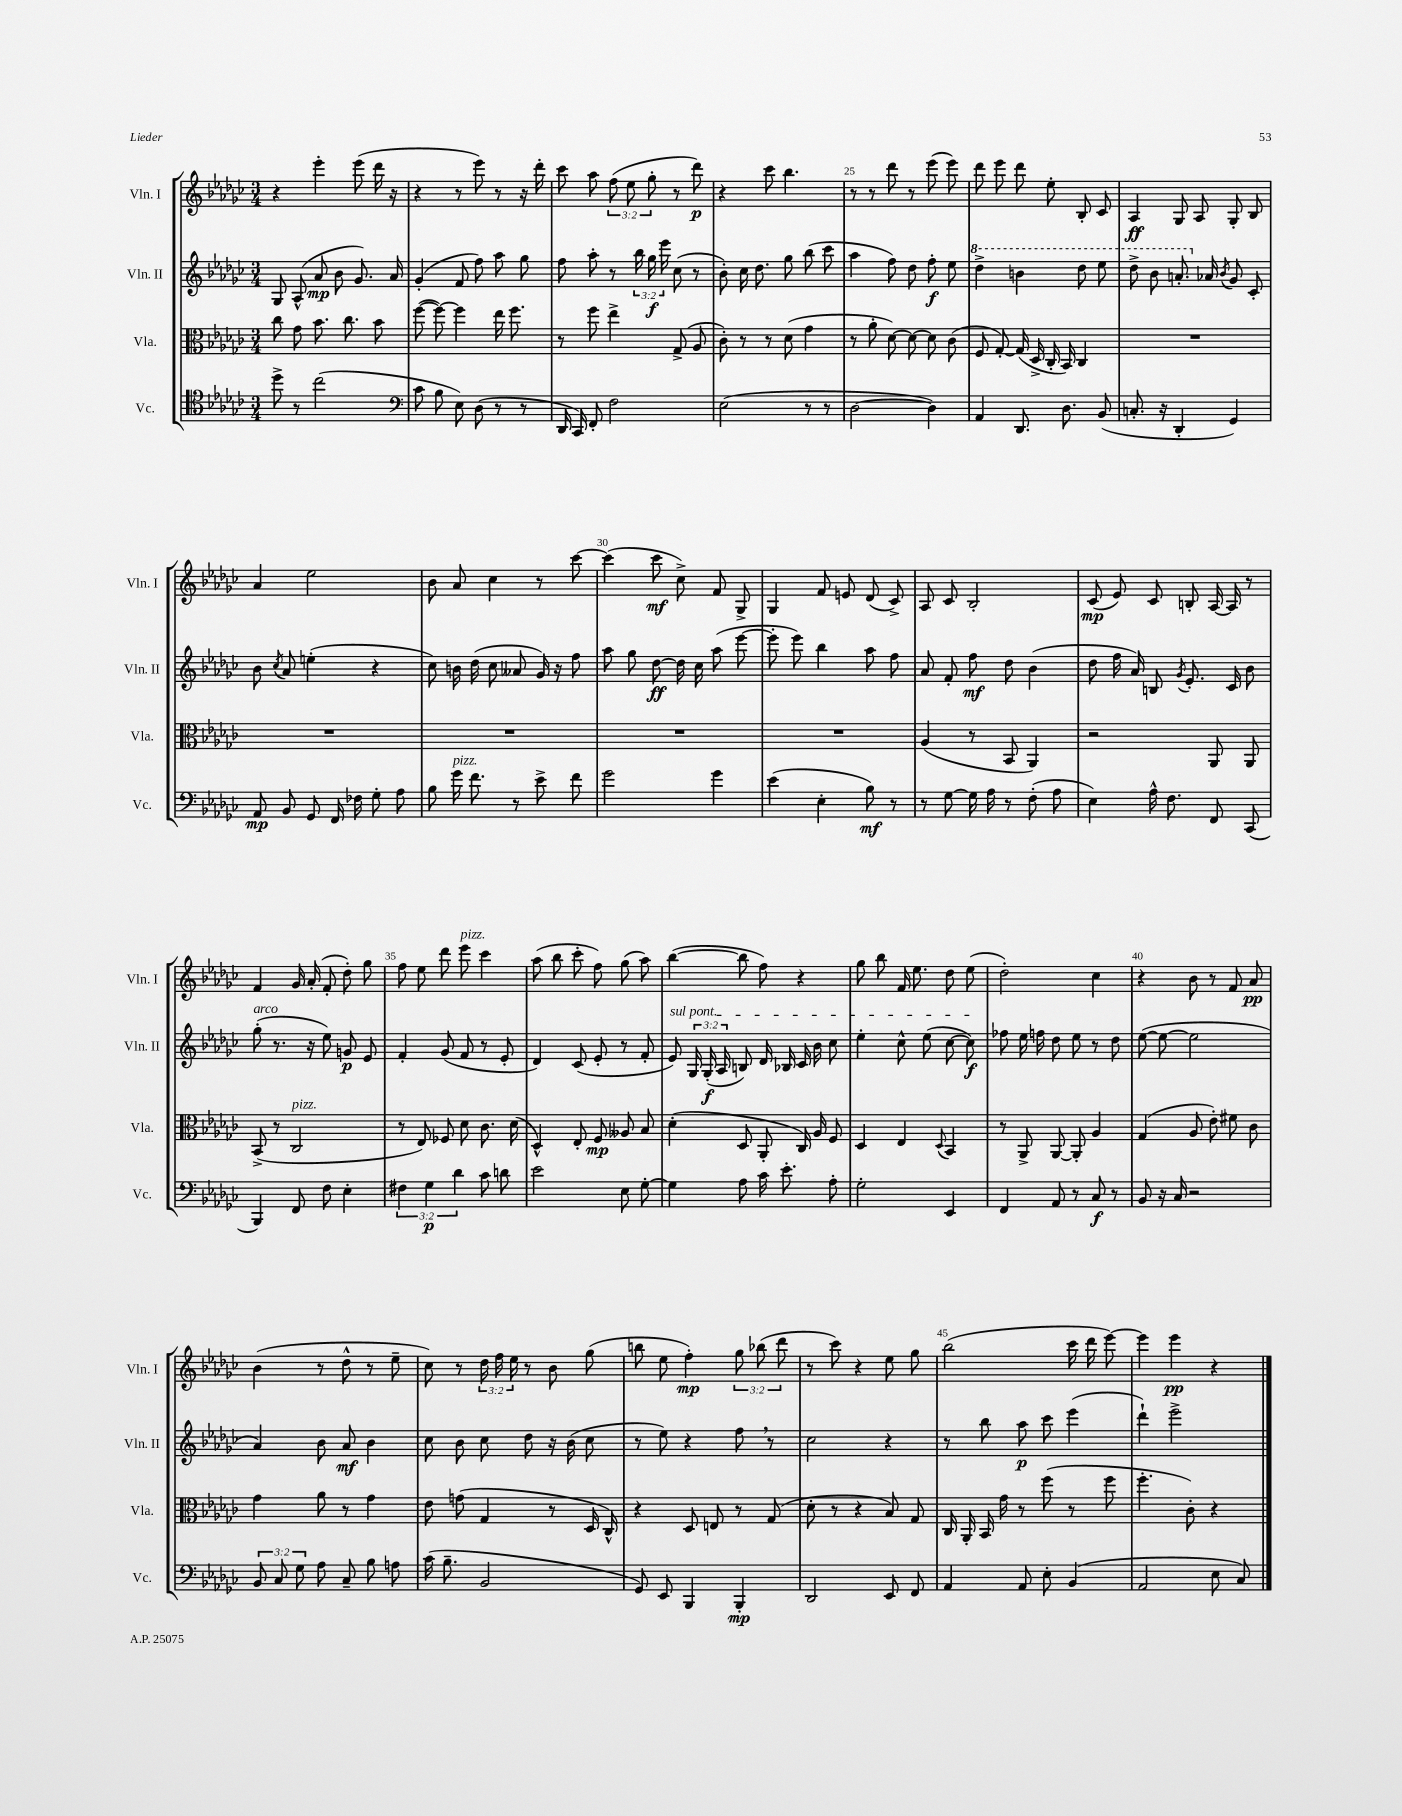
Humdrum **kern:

**kern	**dynam	**kern	**dynam	**kern	**dynam	**kern	**dynam
*part4	*part4	*part3	*part3	*part2	*part2	*part1	*part1
*staff4	*staff4	*staff3	*staff3	*staff2	*staff2	*staff1	*staff1
*I"Vc.	*	*I"Vla.	*	*I"Vln. II	*	*I"Vln. I	*
*I'Vc.	*	*I'Vla.	*	*I'Vln. II	*	*I'Vln. I	*
*clefC4	*	*clefC3	*	*clefG2	*	*clefG2	*
*k[b-e-a-d-g-c-]	*	*k[b-e-a-d-g-c-]	*	*k[b-e-a-d-g-c-]	*	*k[b-e-a-d-g-c-]	*
*M3/4	*	*M3/4	*	*M3/4	*	*M3/4	*
=21	=21	=21	=21	=21	=21	=21	=21
8dd-^\	.	8cc-\	.	8G-/	.	4r	.
8r	.	8g-\	.	(8A-^^/	.	.	.
(2cc-\	.	8.b-\	.	8a-/	mp	4eee-'\	.
.	.	.	.	8b-\	.	.	.
.	.	8.cc-\	.	.	.	.	.
.	.	.	.	8.g-/)	.	(8eee-\	.
.	.	8b-\	.	.	.	16ddd-\	.
.	.	.	.	16a-/	.	16r	.
=22	=22	=22	=22	=22	=22	=22	=22
*clefF4	*	*	*	*	*	*	*
8c-\	.	([8ff\	.	(4g-'/	.	4r	.
8B-\	.	8ff\_)	.	.	.	.	.
8E-\)	.	4ff\]	.	8f/	.	8r	.
(8D-\	.	.	.	8ff\)	.	8eee-\)	.
8r	.	16ee-\	.	8aa-\	.	8r	.
.	.	8.ff\	.	.	.	.	.
8r	.	.	.	8gg-\	.	16r	.
.	.	.	.	.	.	16ddd-'\	.
=23	=23	=23	=23	=23	=23	=23	=23
16DD-/	.	8r	.	8ff\	.	8ccc-\	.
16CC-/)	.	.	.	.	.	.	.
8FF'/	.	8ff\	.	8aa-'\	.	8aa-\	.
2F\	.	4ee-^\	.	8r	.	(12ff\	.
.	.	.	.	.	.	12ee-\	.
.	.	.	.	24bb-\	.	.	.
.	.	.	.	24gg-\	f	12gg-'\	.
.	.	.	.	24eee-\	.	.	.
.	.	(8G-^/	.	(8cc-\	.	8r	.
.	.	8A-/	.	8r	.	8ddd-\)	p
=24	=24	=24	=24	=24	=24	=24	=24
(2E-\	.	8c-'\)	.	8b-'\)	.	4r	.
.	.	8r	.	16cc-\	.	.	.
.	.	.	.	8.dd-\	.	.	.
.	.	8r	.	.	.	8ccc-\	.
.	.	(8d-\	.	8gg-\	.	4.bb-\	.
8r	.	4g-\	.	(8bb-\	.	.	.
8r	.	.	.	8ccc-\	.	.	.
=25	=25	=25	=25	=25	=25	=25	=25
[2D-\	.	8r	.	4aa-\	.	8r	.
.	.	8a-'\	.	.	.	8r	.
.	.	[8d-\)	.	8ff\)	.	8ddd-\	.
.	.	8d-\_	.	8dd-\	.	8r	.
4D-\])	.	8d-\]	.	8ff'\	f	(8eee-\	.
.	.	(8c-\	.	8ee-\	.	8eee-\)	.
=26	=26	=26	=26	=26	=26	=26	=26
*	*	*	*	*8va	*	*	*
4AA-/	.	8F/	.	4ddd-^\	.	8ddd-\	.
.	.	[8G-'/)	.	.	.	8eee-\	.
8.DD-/	.	(16G-/]	.	4bbn\	.	8ddd-\	.
.	.	16D-^/	.	.	.	.	.
.	.	16C-'/	.	.	.	8ee-'\	.
8.D-\	.	16BB-/)	.	.	.	.	.
.	.	4C-/	.	8ddd-\	.	8B-'/	.
(8BB-/	.	.	.	8eee-\	.	8c-/	.
=27	=27	=27	=27	=27	=27	=27	=27
8.Cn'/	.	2.r	.	8ddd-^\	.	4A-/	ff
.	.	.	.	8bb-\	.	.	.
16r	.	.	.	.	.	.	.
4DD-'/	.	.	.	8.aan'/	.	8G-/	.
.	.	.	.	.	.	8A-/	.
*	*	*	*	*X8va	*	*	*
.	.	.	.	16a-X/	.	.	.
.	.	.	.	8qb-/	.	.	.
4GG-/)	.	.	.	8g-/	.	8G-'/	.
.	.	.	.	8c-'/	.	8B-/	.
!!LO:LB:g=z
=28	=28	=28	=28	=28	=28	=28	=28
8AA-/	mp	2.r	.	8b-\	.	4a-/	.
.	.	.	.	8qcc-/	.	.	.
8BB-/	.	.	.	8a-/	.	.	.
8GG-/	.	.	.	(4een'\	.	2ee-\	.
16FF/	.	.	.	.	.	.	.
16F-X\	.	.	.	.	.	.	.
8G-'\	.	.	.	4r	.	.	.
8A-\	.	.	.	.	.	.	.
=29	=29	=29	=29	=29	=29	=29	=29
8B-\	.	2.r	.	8cc-\)	.	8b-\	.
!LO:TX:a:i:t=pizz.	!	!	!	!	!	!	!
16g-\	.	.	.	16bn\	.	8a-/	.
8.f\	.	.	.	(16dd-\	.	.	.
.	.	.	.	8cc-\	.	4cc-\	.
8r	.	.	.	8a--X/	.	.	.
8e-^\	.	.	.	16g-/)	.	8r	.
.	.	.	.	16r	.	.	.
8f\	.	.	.	8ff\	.	[8ccc-\	.
=30	=30	=30	=30	=30	=30	=30	=30
2g-\	.	2.r	.	8aa-\	.	(4ccc-\]	.
.	.	.	.	8gg-\	.	.	.
.	.	.	.	[8dd-\	ff	8ccc-\	mf
.	.	.	.	16dd-\]	.	8cc-^\)	.
.	.	.	.	16cc-\	.	.	.
4g-\	.	.	.	(8aa-\	.	8f/	.
.	.	.	.	[8eee-\	.	8G-^/	.
=31	=31	=31	=31	=31	=31	=31	=31
(4e-\	.	2.r	.	8eee-'\]	.	4G-/	.
.	.	.	.	8eee-\)	.	.	.
4E-'\	.	.	.	4bb-\	.	8f/	.
.	.	.	.	.	.	8en/	.
8B-\)	mf	.	.	8aa-\	.	(8d-/	.
8r	.	.	.	8ff\	.	8c-^/)	.
=32	=32	=32	=32	=32	=32	=32	=32
8r	.	(4A-/	.	8a-/	.	8A-/	.
[8G-\	.	.	.	8f'/	.	8c-/	.
16G-\]	.	8r	.	8ff\	mf	2B-'/	.
16A-\	.	.	.	.	.	.	.
8r	.	8BB-/	.	8dd-\	.	.	.
(8F'\	.	4AA-/)	.	(4b-\	.	.	.
8A-\	.	.	.	.	.	.	.
=33	=33	=33	=33	=33	=33	=33	=33
4E-\)	.	2r	.	8dd-\	.	(8c-/	mp
.	.	.	.	16ff\	.	8e-/)	.
.	.	.	.	16a-/)	.	.	.
16A-^^\	.	.	.	8Bn/	.	8c-/	.
8.F\	.	.	.	.	.	.	.
.	.	.	.	8qg-/	.	.	.
.	.	.	.	8.e-'/	.	8Bn'/	.
8FF/	.	8AA-/	.	.	.	[16A-/	.
.	.	.	.	16c-/	.	16A-/]	.
(8CC-/	.	8AA-/	.	8b-\	.	8r	.
!!LO:LB:g=z
=34	=34	=34	=34	=34	=34	=34	=34
!	!	!	!	!LO:TX:a:i:t=arco	!	!	!
4BBB-/)	.	(8BB-^/	.	(8gg-'\	.	4f/	.
.	.	8r	.	8.r	.	.	.
!	!	!LO:TX:a:i:t=pizz.	!	!	!	!	!
8FF/	.	2C-/	.	.	.	16g-/	.
.	.	.	.	16r	.	(16a-'/	.
8F\	.	.	.	8ee-\)	.	8f'/	.
4E-'\	.	.	.	8gn/	p	8dd-'\)	.
.	.	.	.	8e-/	.	8gg-\	.
=35	=35	=35	=35	=35	=35	=35	=35
6F#X\	.	8r	.	4f'/	.	8ff\	.
.	.	8E-/)	.	.	.	8ee-\	.
6G-\	p	.	.	.	.	.	.
.	.	8F-X/	.	(8g-/	.	8ddd-\	.
6d-\	.	.	.	.	.	.	.
!	!	!	!	!	!	!LO:TX:a:i:t=pizz.	!
.	.	8d-\	.	8f/	.	8eee-\	.
8c-\	.	8.c-\	.	8r	.	4ccc-\	.
8dn\	.	.	.	8e-'/	.	.	.
.	.	(16d-\	.	.	.	.	.
=36	=36	=36	=36	=36	=36	=36	=36
2e-\	.	4D-^^/)	.	4d-/)	.	(8aa-\	.
.	.	.	.	.	.	8bb-\	.
.	.	8E-'/	.	(8c-/	.	8ccc-'\	.
.	.	8F/	mp	8e-'/	.	8ff\)	.
8E-\	.	8A--X/	.	8r	.	(8gg-\	.
[8G-'\	.	8B-/	.	8f'/	.	8aa-\)	.
=37	=37	=37	=37	=37	=37	=37	=37
!	!	!	!	!LO:TX:a:i:t=sul pont.	!	!	!
4G-\]	.	(4d-'\	.	8e-/)	.	([4bb-\	.
.	.	.	.	24G-/	.	.	.
.	.	.	.	(24G-'/	f	.	.
.	.	.	.	24A-/	.	.	.
8A-\	.	8D-/	.	8Bn/)	.	8bb-\]	.
16c-\	.	8AA-'/	.	16d-/	.	8ff\)	.
8.e-'\	.	.	.	16B-X/	.	.	.
.	.	16C-/)	.	16c-/	.	4r	.
.	.	16A-/	.	16b-\	.	.	.
8A-'\	.	8F/	.	8cc-\	.	.	.
=38	=38	=38	=38	=38	=38	=38	=38
2G-'\	.	4D-/	.	4ee-'\	.	8gg-\	.
.	.	.	.	.	.	8bb-\	.
.	.	4E-/	.	8cc-^^\	.	16f/	.
.	.	.	.	.	.	8.ee-\	.
.	.	.	.	(8ee-\	.	.	.
.	.	8qqD-/	.	.	.	.	.
4EE-/	.	4BB-/	.	[8cc-\	.	8dd-\	.
.	.	.	.	8cc-\])	f	(8ee-\	.
=39	=39	=39	=39	=39	=39	=39	=39
4FF/	.	8r	.	8ff-X\	.	2dd-'\)	.
.	.	8AA-^/	.	16ee-\	.	.	.
.	.	.	.	16ffn\	.	.	.
8AA-/	.	[8AA-/	.	8dd-\	.	.	.
8r	.	8AA-'/]	.	8ee-\	.	.	.
8C-/	f	4A-/	.	8r	.	4cc-\	.
8r	.	.	.	8dd-\	.	.	.
=40	=40	=40	=40	=40	=40	=40	=40
8BB-/	.	(4G-/	.	([8ee-\	.	4r	.
16r	.	.	.	8ee-\_	.	.	.
16C-/	.	.	.	.	.	.	.
2r	.	8A-/	.	2ee-\]	.	8b-\	.
.	.	8e-'\)	.	.	.	8r	.
.	.	8f#X\	.	.	.	8f/	.
.	.	8c-\	.	.	.	8a-/	pp
!!LO:LB:g=z
=41	=41	=41	=41	=41	=41	=41	=41
12BB-/	.	4g-\	.	4a-/)	.	(4b-\	.
12C-/	.	.	.	.	.	.	.
12G-\	.	.	.	.	.	.	.
8A-\	.	8a-\	.	8b-\	.	8r	.
8C-~/	.	8r	.	8a-/	mf	8dd-^^\	.
8B-\	.	4g-\	.	4b-\	.	8r	.
8An\	.	.	.	.	.	8ee-~\	.
=42	=42	=42	=42	=42	=42	=42	=42
(16c-\	.	8e-\	.	8cc-\	.	8cc-\)	.
8.B-~\	.	.	.	.	.	.	.
.	.	(8gn\	.	8b-\	.	8r	.
2BB-/	.	4G-/	.	8cc-\	.	24dd-\	.
.	.	.	.	.	.	24ff\	.
.	.	.	.	.	.	24ee-\	.
.	.	.	.	8dd-\	.	8r	.
.	.	8r	.	16r	.	8b-\	.
.	.	.	.	(16b-\	.	.	.
.	.	16D-/	.	8cc-\	.	(8gg-\	.
.	.	16C-^^/)	.	.	.	.	.
=43	=43	=43	=43	=43	=43	=43	=43
8GG-/)	.	4r	.	8r	.	8bbn\	.
8EE-/	.	.	.	8ee-\)	.	8ee-\	.
4BBB-/	.	8D-/	.	4r	.	4ff'\)	mp
.	.	8En/	.	.	.	.	.
4BBB-'/	mp	8r	.	8ff,\	.	12gg-\	.
.	.	.	.	.	.	(12bb-X\	.
.	.	(8G-/	.	8r	.	.	.
.	.	.	.	.	.	12ddd-\	.
=44	=44	=44	=44	=44	=44	=44	=44
2DD-/	.	8d-'\	.	2cc-\	.	8r	.
.	.	8r	.	.	.	8ccc-\)	.
.	.	4r	.	.	.	4r	.
8EE-/	.	8B-/)	.	4r	.	8ee-\	.
8FF/	.	8G-/	.	.	.	8gg-\	.
=45	=45	=45	=45	=45	=45	=45	=45
4AA-/	.	16C-/	.	8r	.	(2bb-\	.
.	.	16AA-'/	.	.	.	.	.
.	.	16BB-/	.	8bb-\	.	.	.
.	.	16g-\	.	.	.	.	.
8AA-/	.	8r	.	8aa-\	p	.	.
8E-'\	.	(8ff\	.	8ccc-\	.	.	.
(4BB-/	.	8r	.	(4eee-\	.	16ccc-\	.
.	.	.	.	.	.	16ddd-\	.
.	.	8ff\	.	.	.	[8eee-\)	.
=46	=46	=46	=46	=46	=46	=46	=46
2AA-/	.	4.ff'\	.	4ddd-`\)	.	4eee-\]	.
.	.	.	.	2eee-^\	.	4eee-\	pp
.	.	8c-'\)	.	.	.	.	.
8E-\	.	4r	.	.	.	4r	.
8C-/)	.	.	.	.	.	.	.
==	==	==	==	==	==	==	==
*-	*-	*-	*-	*-	*-	*-	*-
